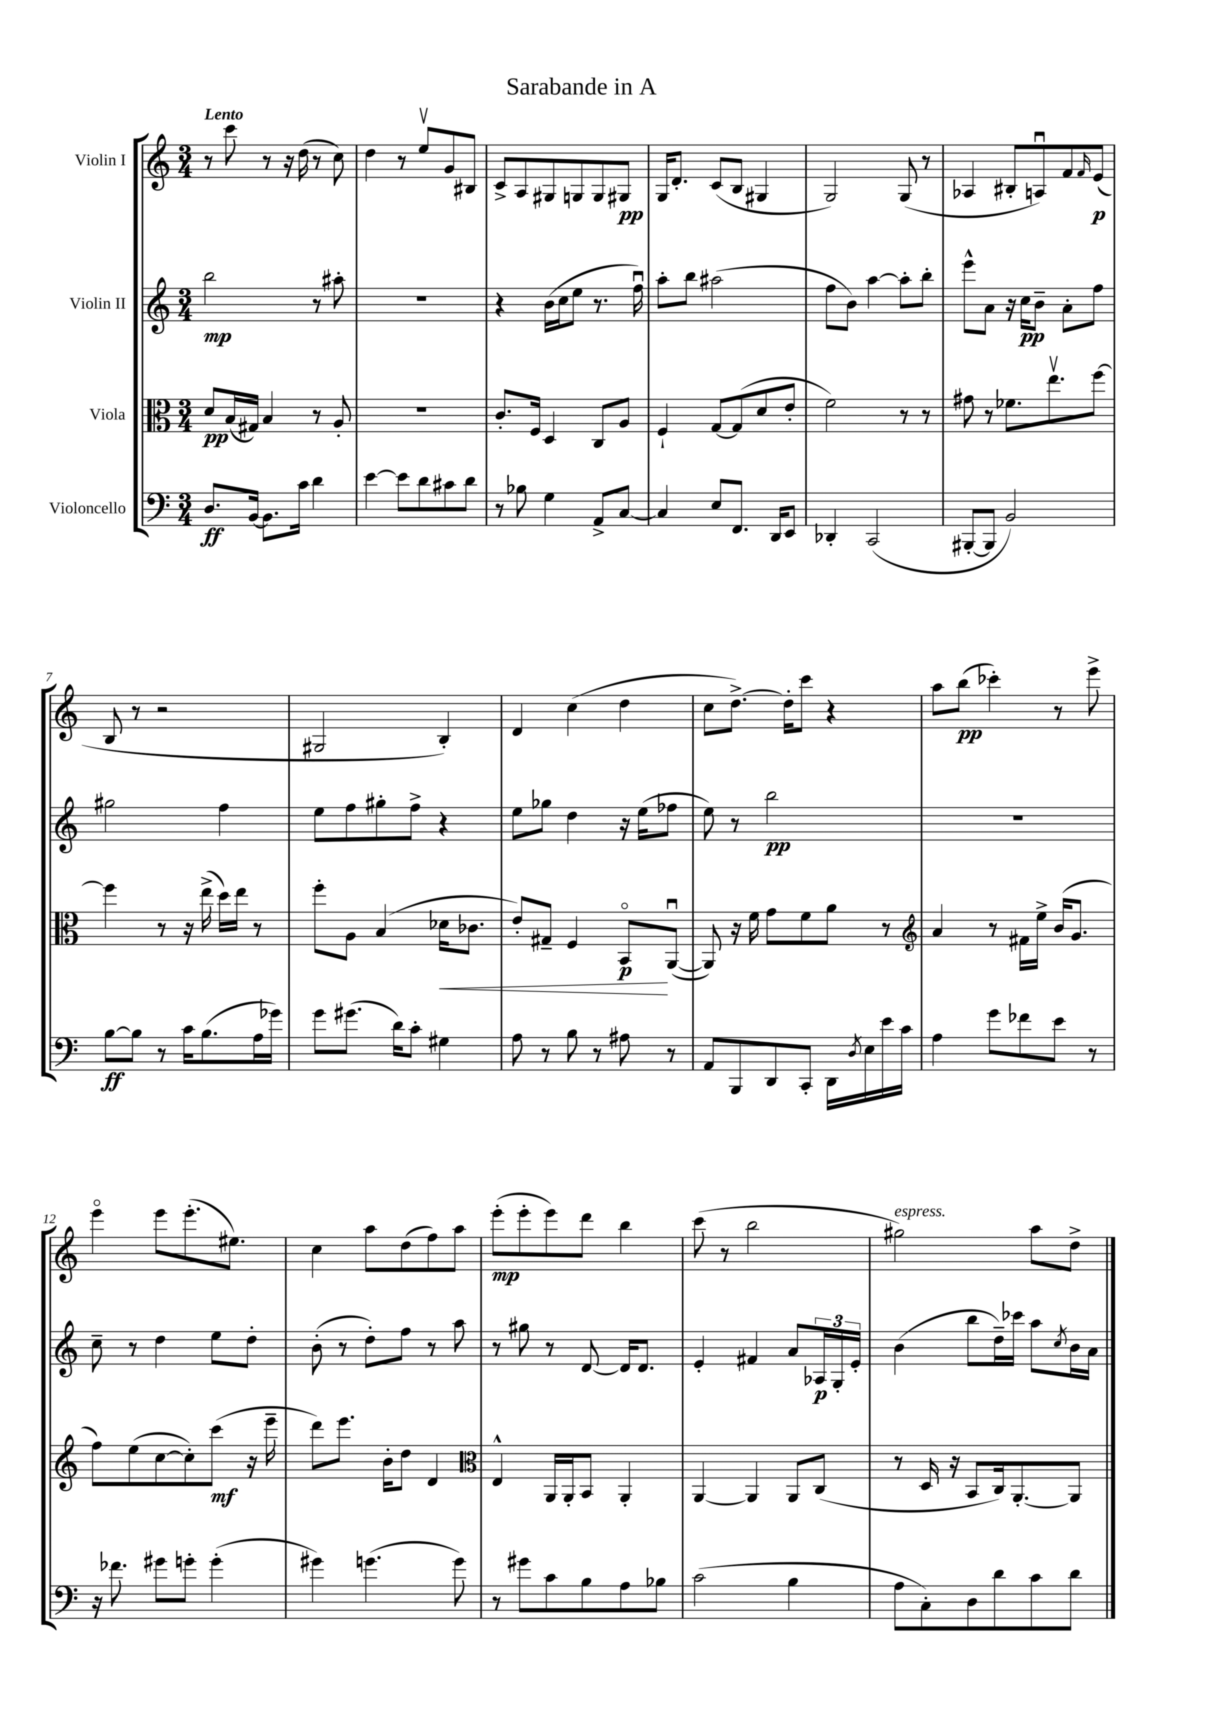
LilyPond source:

\header { title = "Sarabande in A" }
<<
\new StaffGroup <<
\new Staff = "s0" \with { instrumentName = "Violin I" } {
    \clef treble \key c \major \numericTimeSignature \time 3/4 \tempo "Lento"
    r8 c'''8 r8 r16 d''16( r8 c''8) |
    d''4 r8 e''8\upbow g'8 bis8 |
    c'8-> a8 gis8 g8 g8 gis8\pp |
    g16 d'8.-. c'8( b8 gis4 |
    g2) g8( r8 |
    aes4 bis8-. a8\downbow) f'8 \grace { f'16 } e'8\p( |
    b8 r8 r2 |
    gis2 b4-.) |
    d'4 c''4( d''4 |
    c''8 d''8.~->) d''16-. c'''8 r4 |
    a''8 b''8\pp( ces'''4-.) r8 e'''8-> |
    e'''4\flageolet e'''8 e'''8.-.( eis''8.) |
    c''4 a''8 d''8( f''8) a''8 |
    e'''8-.\mp( e'''8-. e'''8) d'''8 b''4 |
    c'''8( r8 b''2 |
    gis''2^\markup { \italic "espress." }) a''8 d''8-> \bar "|." |
}
\new Staff = "s1" \with { instrumentName = "Violin II" } {
    \clef treble \key c \major \numericTimeSignature \time 3/4
    b''2\mp r8 ais''8-. |
    R2. |
    r4 b'16( c''16 e''8 r8. f''16\downbow) |
    a''8-. b''8 ais''2( |
    f''8 b'8) a''4~ a''8-. b''8-. |
    e'''8-^ a'8 r16 c''16\pp b'8-- a'8-. f''8 |
    gis''2 f''4 |
    e''8 f''8 gis''8-. f''8-> r4 |
    e''8 ges''8 d''4 r16 e''16( fes''8 |
    e''8) r8 b''2\pp |
    R2. |
    c''8-- r8 d''4 e''8 d''8-. |
    b'8-.( r8 d''8-.) f''8 r8 a''8 |
    r8 gis''8 r8 d'8~ d'16 d'8. |
    e'4-. fis'4 a'8 \tuplet 3/2 { aes16\p g16-. e'16-. } |
    b'4( b''8 d''16--) ces'''16 a''8 \acciaccatura { c''8 } b'16 a'16 \bar "|." |
}
\new Staff = "s2" \with { instrumentName = "Viola" } {
    \clef alto \key c \major \numericTimeSignature \time 3/4
    d'8\pp b16( gis16) b4 r8 a8-. |
    R2. |
    c'8.-. f16 d4 c8 a8 |
    f4-! g8~ g8( d'8 e'8-. |
    f'2) r8 r8 |
    gis'8 r8 fes'8. e''8.\upbow f''8~ |
    f''4 r8 r16 e''16->( d''16) e''16 r8 |
    f''8-. a8 b4( des'16\< ces'8. |
    e'8-.) gis8-- f4 b,8\flageolet\p\! a,8~\downbow( |
    a,8) r16 f'16 g'8 f'8 a'8 r8 |
    \clef treble a'4 r8 fis'16 e''16-> b'16( g'8. |
    f''8) e''8( c''8~ c''8-.) c'''8\mf( r16 e'''16-- |
    d'''8) e'''8. b'16-. d''8 d'4 |
    \clef alto e4-^ a,16 a,16-. b,8 a,4-. |
    a,4~ a,4 a,8 c8( |
    r8 d16 r16 b,8 c16) a,8.~-. a,8 \bar "|." |
}
\new Staff = "s3" \with { instrumentName = "Violoncello" } {
    \clef bass \key c \major \numericTimeSignature \time 3/4
    d8.\ff b,16~ b,8. c'16 d'4 |
    e'4~ e'8 d'8 cis'8 d'8 |
    r8 bes8 g4 a,8-> c8~ |
    c4 e8 f,8. d,16 e,8 |
    des,4-. c,2( |
    bis,,8~-. bis,,8 b,2) |
    b8~\ff b8 r8 c'16 b8.( a16 ges'16) |
    g'8 gis'8.( d'16) c'8-. gis4 |
    a8 r8 b8 r8 ais8 r8 |
    a,8 b,,8 d,8 c,8-. d,16 \acciaccatura { d8 } e16 e'16 c'16 |
    a4 g'8 fes'8 e'8 r8 |
    r16 fes'8. gis'8 g'8-. g'4-.( |
    gis'4) g'4.( g'8) |
    r8 gis'8 c'8 b8 a8 bes8 |
    c'2( b4 |
    a8 c8-.) d8 d'8 c'8 d'8 \bar "|." |
}
>>
>>
